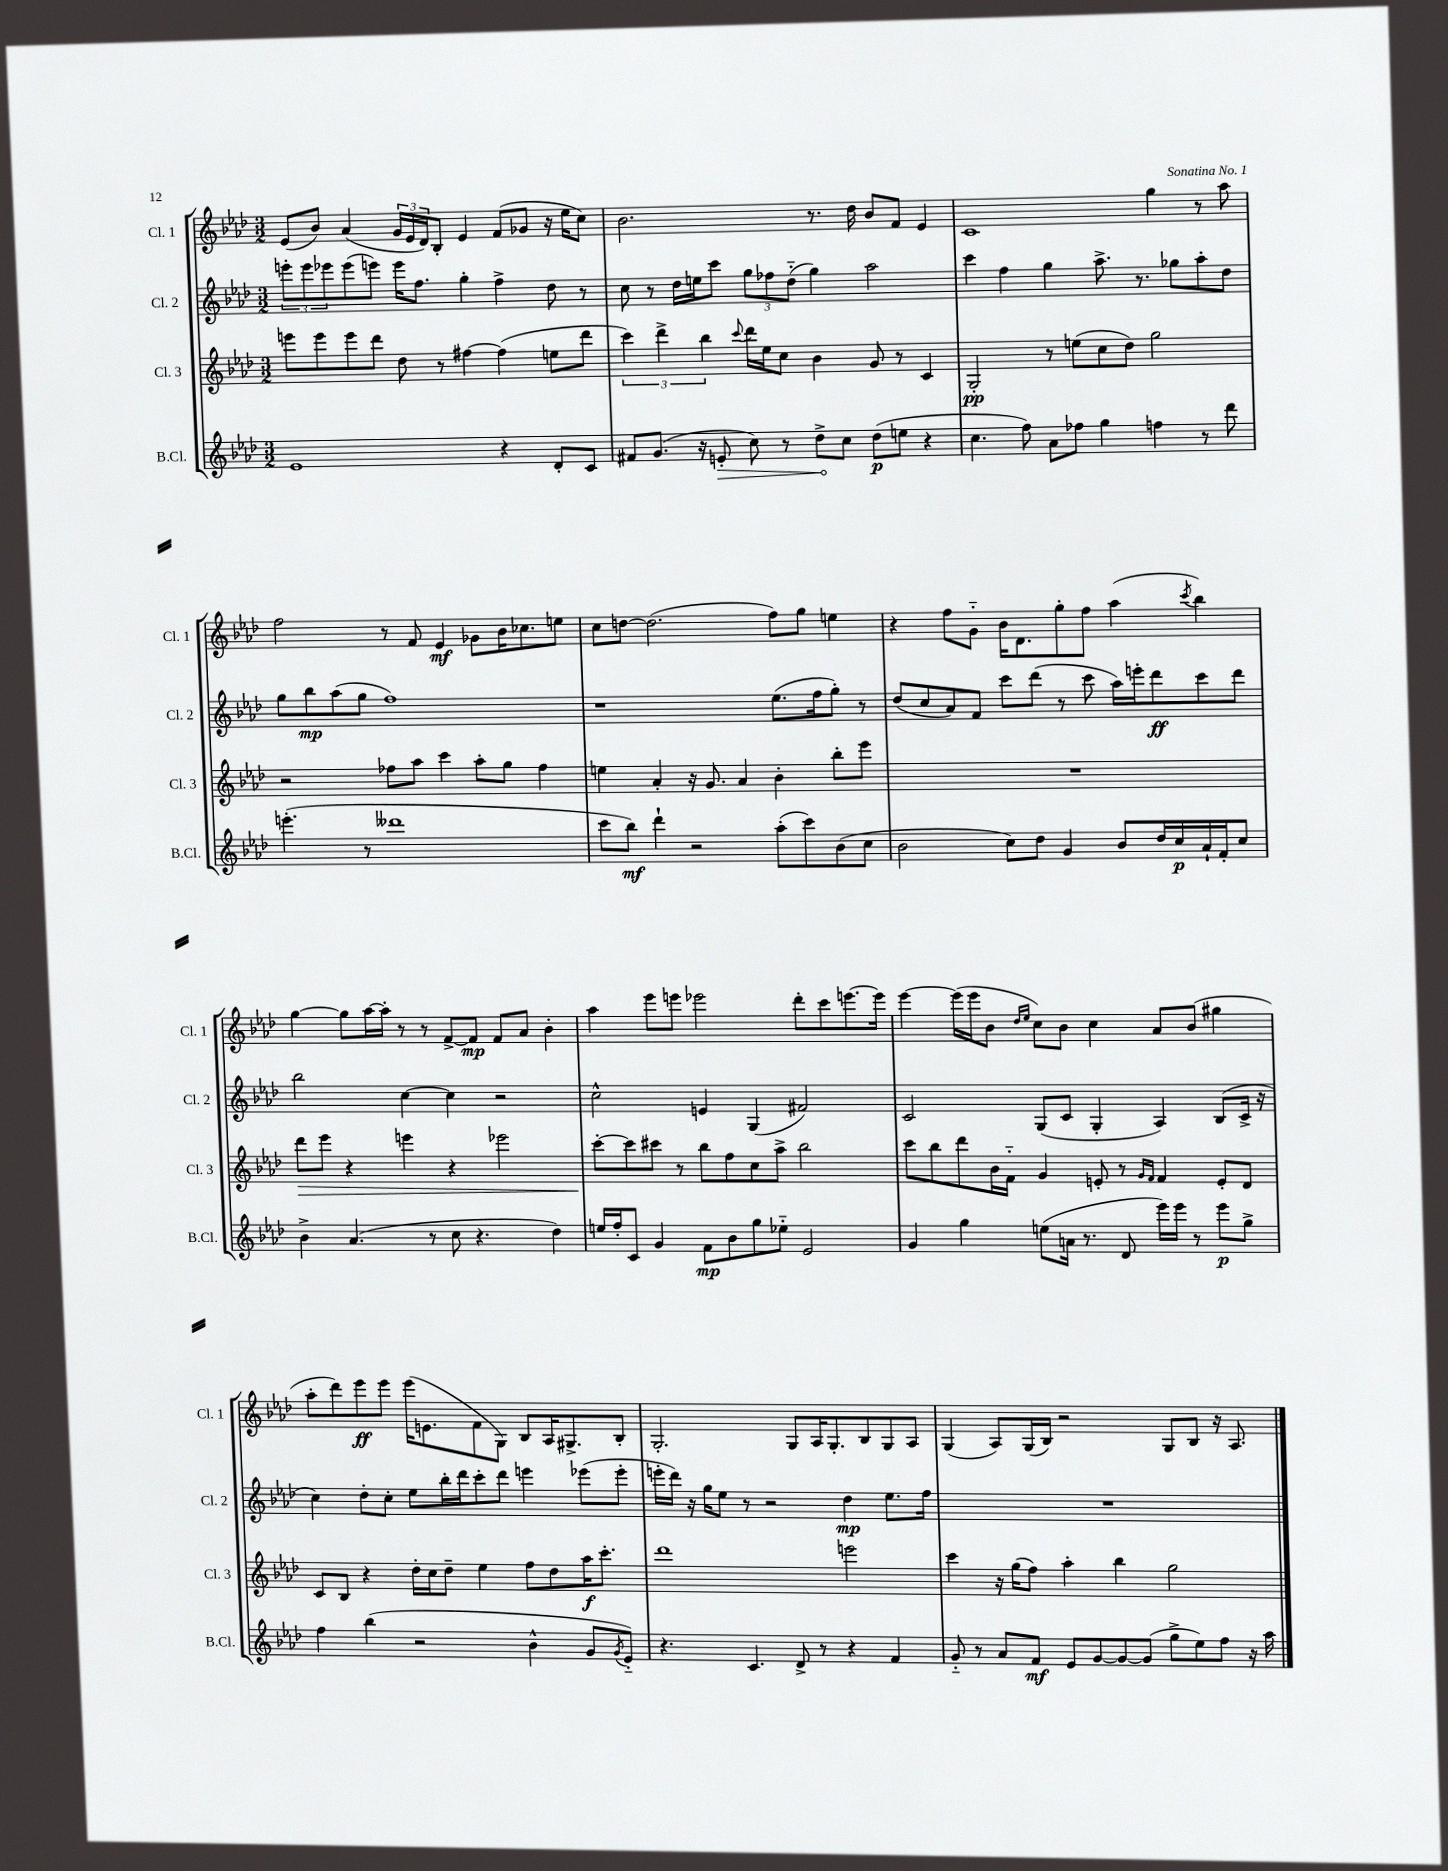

**kern	**kern	**kern	**kern
*staff4	*staff3	*staff2	*staff1
*clefG2	*clefG2	*clefG2	*clefG2
*k[b-e-a-d-]	*k[b-e-a-d-]	*k[b-e-a-d-]	*k[b-e-a-d-]
*M3/2	*M3/2	*M3/2	*M3/2
1e-	8eee	12eee'	(8e-
.	.	12eee	.
.	8eee	.	8b-)
.	.	12eee-	.
.	8eee	(8eee-	(4a-
.	8ddd-	8eee)	.
.	8dd-	16eee	24g
.	.	.	24e-
.	.	8.ff	.
.	.	.	24d-)
.	8r	.	8B-'
.	[4ff#	4gg'	4e-
4r	(4ff#]	4ff^	(8f
.	.	.	8g-
8d-'	8ee	8dd-	16r
.	.	.	16ee-
8c	8ddd-	8r	8cc)
=	=	=	=
8f#	6ccc)	8cc	2.b-
(8.g	.	8r	.
.	6ddd-^	.	.
.	.	16dd-	.
16r	.	16ee	.
.	6bb-	.	.
8e'	.	8ccc	.
.	8qqccc	.	.
8cc)	16ddd-	12gg	.
.	16ee-	.	.
.	.	12ff-	.
8r	8cc	.	.
.	.	(12dd-'~	.
8dd-^	4b-	4gg)	8.r
8cc	.	.	.
.	.	.	16dd-
(8dd-	8g	2aa-	8b-
8ee	8r	.	8f
4r	4c	.	4e-
=	=	=	=
4.cc	2G'	4ccc	1c
.	.	4ff	.
8ff)	.	.	.
8a-	8r	4gg	.
8ff-	(8ee	.	.
4gg	8cc	8.aa-^	.
.	8dd-)	.	.
.	.	8.r	.
4ff	2gg	.	4gg
.	.	8gg-	.
8r	.	8aa-'	8r
8ddd-	.	8dd-	8aa-
=	=	=	=
(4.eee'	2r	8gg	2ff
.	.	8bb-	.
.	.	(8aa-	.
8r	.	8gg	.
1ddd--	8ff-	1ff)	8r
.	8aa-	.	8f
.	4ccc	.	4e-
.	8aa-'	.	8g-
.	8gg	.	16b-
.	.	.	8.cc-
.	4ff-	.	.
.	.	.	8ee
=	=	=	=
8ccc	4ee	1r	8cc
8bb-)	.	.	[8dd
4ddd-`	4a-'	.	(2.dd]
2r	16r	.	.
.	8.g	.	.
.	4a-	.	.
(8aa-'	4b-'	(8.ee-	8ff)
8ccc)	.	.	8gg
.	.	16ff	.
(8b-	8bb-'	8gg')	4ee
8cc	8eee-	8r	.
=	=	=	=
2b-	1.r	(8dd-	4r
.	.	8cc	.
.	.	8a-)	8ff
.	.	8f	8g'~
8cc)	.	8ccc	16b-
.	.	.	8.d-
8dd-	.	(8ddd-	.
4g	.	8r	8gg'
.	.	8ccc	8ff
8b-	.	16aa-)	(4aa-
.	.	16eee'	.
16dd-	.	8ddd-	.
16cc	.	.	.
.	.	.	8qccc
16a-`	.	8ccc	4bb-)
16f'	.	.	.
8cc	.	8ddd-	.
=	=	=	=
4b-^	8ddd-	2bb-	[4gg
.	8eee-	.	.
(4.a-	4r	.	8gg]
.	.	.	[16aa-
.	.	.	16aa-']
.	4eee	[4cc	8r
8r	.	.	8r
8cc	4r	4cc]	[8f^
4.r	.	.	8f]
.	2eee-	2r	8f
.	.	.	8a-
4dd-)	.	.	4b-'
=	=	=	=
16ee	[8ccc'	2cc^^	4aa-
16ff'	.	.	.
8c	8ccc]	.	.
4g	8ccc#	.	8eee-
.	8r	.	8eee
8f	8bb-	4e	2eee-
8b-	8ff	.	.
8gg	8cc	(4G	.
8ee-'~	8aa-^	.	.
2e-	2bb-	2f#)	8ddd-'
.	.	.	8ccc
.	.	.	[8.eee
.	.	.	16eee]
=	=	=	=
4g	8ccc	2c	[4eee-
.	8bb-	.	.
4gg	8ddd-	.	(16eee-]
.	.	.	16eee-
.	16b-	.	8b-
.	16f'~	.	.
.	.	.	16qqdd-
.	.	.	16qqee-
(8ee	4g	(8G	8cc)
16a	.	8c	8b-
8.r	.	.	.
.	8e'	4G'	4cc
8d-	8r	.	.
.	16qqg	.	.
.	16qqf	.	.
16eee-)	4f	4A-)	8a-
16eee-	.	.	.
8r	.	.	(8b-
8eee-	8e'	(8B-	4gg#
8gg^	8d-	16c^	.
.	.	16r	.
=	=	=	=
4ff	8c	4cc)	8aa-'
.	8B-	.	8ddd-)
(4bb-	4r	8dd-'	8eee-
.	.	8cc'	8eee-
2r	16dd-'	8ee-	(16eee-
.	16cc	.	8.e
.	8dd-~	16bb-'	.
.	.	16ddd-	.
.	4ee-	8ccc'	8f
.	.	8ddd-	8G)
4b-^^	8ff	4eee	8B-
.	8dd-	.	16A-
.	.	.	8.G#^
8g	16aa-	(8eee-	.
.	8.ccc'	.	.
8qg	.	.	.
8e-'~)	.	8eee-'	8B-'
=	=	=	=
4.r	1ddd-	16eee'	2.G'
.	.	16ddd-)	.
.	.	16r	.
.	.	16gg	.
.	.	8ee-	.
4.c	.	8r	.
.	.	2r	.
8d-^	.	.	8G
8r	.	.	16A-
.	.	.	8.G'
4r	2eee	4dd-	.
.	.	.	8B-
4f	.	8.ee-	8G
.	.	.	8A-
.	.	16ff	.
=	=	=	=
8g'~	4ccc	1.r	(4G
8r	.	.	.
8a-	16r	.	8A-)
.	(16gg	.	.
8f	8ff)	.	(16G
.	.	.	16B-)
8e-	4aa-'	.	2r
[8g	.	.	.
8g_	4bb-	.	.
(8g]	.	.	.
8gg^	2gg	.	8G
8ee-)	.	.	8B-
8ff	.	.	16r
.	.	.	8.A-
16r	.	.	.
16aa-	.	.	.
==	==	==	==
*-	*-	*-	*-
